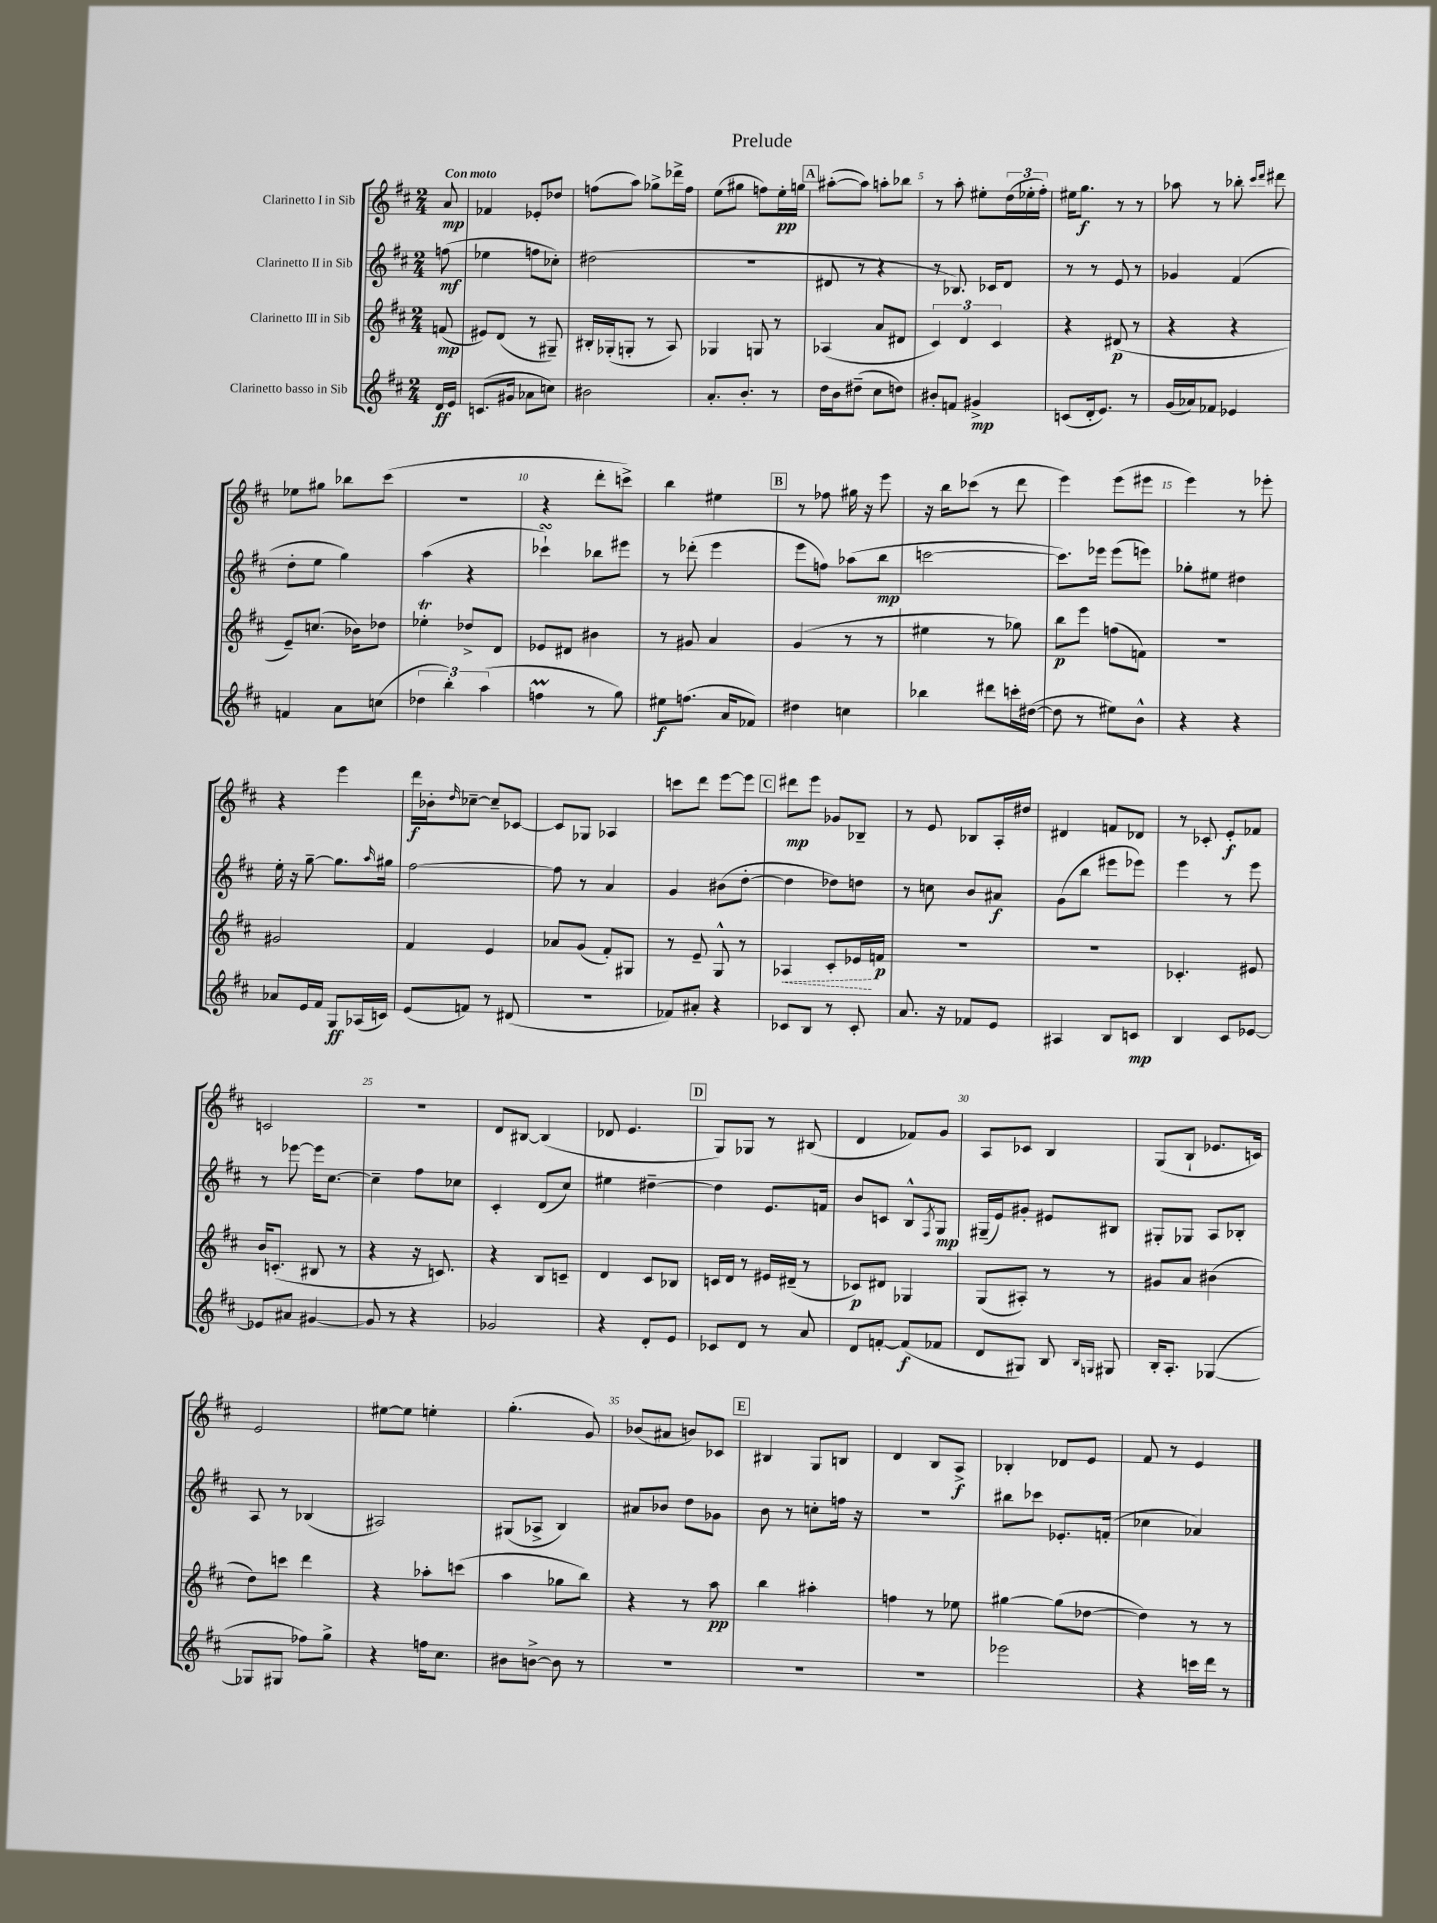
\header { title = "Prelude" }
<<
\new StaffGroup <<
\new Staff = "s0" \with { instrumentName = "Clarinetto I in Sib" } {
    \clef treble \key d \major \numericTimeSignature \time 2/4 \partial 8 \tempo "Con moto"
    a'8\mp |
    fes'4 ees'8-. des''8 |
    f''8( a''8) ges''8-> des'''16-> f''16 |
    e''8( gis''8 f''8) e''16-.\pp g''16 |
    \mark \markup { \box "A" } ais''8~-.( ais''8) a''8-. bes''8 |
    r8 a''8-. eis''8-. \tuplet 3/2 { d''16( ees''16-. fis''16-.) } |
    eis''16 g''8.\f r8 r8 |
    aes''8 r8 bes''8-. \grace { cis'''16 d'''16 } dis'''8 |
    ees''8 gis''8 bes''8 cis'''8( |
    r2 |
    r4 d'''8-. c'''8->) |
    b''4 eis''4 |
    \mark \markup { \box "B" } r8 fes''8 gis''16 r16 e'''8 |
    r16 b''16 ces'''8( r8 d'''8 |
    e'''4) e'''8( eis'''8 |
    e'''4) r8 ees'''8-. |
    r4 e'''4 |
    d'''16\f bes'16-. \grace { d''16 } ces''8~-- ces''8-- ces'8~ |
    ces'8 ges8 aes4 |
    c'''8 d'''8 e'''8~ e'''8 |
    \mark \markup { \box "C" } dis'''8\mp e'''8 ges'8 bes8-- |
    r8 e'8 bes8 a16-. dis''16 |
    dis'4 f'8 des'8 |
    r8 ces'8-. e'8-.\f fes'8 |
    c'2 |
    R2 |
    d'8 bis8~ bis4( |
    des'8 e'4. |
    \mark \markup { \box "D" } g8) ges8 r8 bis8( |
    d'4 fes'8) g'8 |
    a8 ces'8 b4 |
    g8( b8-! ees'8. c'16) |
    e'2 |
    eis''8~ eis''8 e''4-. |
    g''4.-.( g'8) |
    bes'8( ais'8 b'8) ces'8 |
    \mark \markup { \box "E" } bis4 g8 b8 |
    d'4 b8 a8->\f |
    bes4-. des'8 e'8 |
    fis'8 r8 e'4 \bar "|." |
}
\new Staff = "s1" \with { instrumentName = "Clarinetto II in Sib" } {
    \clef treble \key d \major \numericTimeSignature \time 2/4 \partial 8
    f''8\mf( |
    ees''4 f''8 ces''8-.) |
    dis''2( |
    R2 |
    \mark \markup { \box "A" } dis'8 r8 r4 |
    r8 bes8.) ces'16 d'8 |
    r8 r8 e'8 r8 |
    ges'4 fis'4( |
    d''8-. e''8 g''4) |
    a''4( r4 |
    ces'''4-!\turn) bes''8 eis'''8 |
    r8 des'''8-.( e'''4 |
    \mark \markup { \box "B" } e'''8 f''8) aes''8( b''8\mp |
    c'''2~ |
    c'''8.) ees'''16 ees'''8( e'''8) |
    ges''8-. eis''8 dis''4 |
    e''16-. r16 g''8~-- g''8. \grace { a''16 } gis''16 |
    fis''2~ |
    fis''8 r8 a'4 |
    g'4 bis'8( d''8~-. |
    \mark \markup { \box "C" } d''4 des''8) d''8 |
    r8 c''8 b'8 ais'8\f |
    g'8( b''8 eis'''8 ees'''8) |
    e'''4 r8 e'''8 |
    r8 ees'''8~ ees'''16 cis''8.~ |
    cis''4-- fis''8 ces''8 |
    cis'4-. d'8( cis''8) |
    eis''4 dis''4~-- |
    \mark \markup { \box "D" } dis''4 e'8. f'16 |
    b'8 c'8 b8-^ \acciaccatura { fis8 } g8\mp |
    gis16--( e'16) gis'8-. eis'8 bis8 |
    gis8-. ges8 a8 bes8-. |
    a8 r8 bes4( |
    ais2) |
    gis8( aes8-> b4) |
    ais'8 bes'8 d''8 ges'8 |
    \mark \markup { \box "E" } b'8 r8 c''8-. f''16 r16 |
    R2 |
    bis''8 ces'''8 ees'8.-. f'16-.( |
    ces''4 aes'4) \bar "|." |
}
\new Staff = "s2" \with { instrumentName = "Clarinetto III in Sib" } {
    \clef treble \key d \major \numericTimeSignature \time 2/4 \partial 8
    f'8\mp( |
    eis'8) d'8( r8 gis8--) |
    bis16-. ges16-.( g8-. r8 a8) |
    ges4 g8 r8 |
    \mark \markup { \box "A" } aes4( a'8 dis'8 |
    \tuplet 3/2 { cis'4) d'4 cis'4 } |
    r4 dis'8\p( r8 |
    r4 r4 |
    e'8--) c''8.( bes'16) des''8 |
    ees''4-.\trill des''8-> d'8 |
    ees'8 dis'8 bis'4 |
    r8 gis'8 a'4 |
    \mark \markup { \box "B" } g'4( r8 r8 |
    eis''4 r8 ges''8) |
    b''8\p e'''8 f''8( f'8) |
    R2 |
    gis'2 |
    fis'4 e'4 |
    aes'8 g'8( fis'8-.) gis8 |
    r8 e'8-- g8-^ r8 |
    \mark \markup { \box "C" } \once \override Hairpin.style = #'dashed-line aes4\< cis'8-. ees'16\! f'16\p |
    R2 |
    R2 |
    ces'4.-. eis'8 |
    b'16 c'8.-.( bis8 r8 |
    r4 r16 c'8.) |
    r4 b8 c'8-- |
    d'4 cis'8 bes8 |
    \mark \markup { \box "D" } c'16 d'16 r8 eis'16 dis'16--( r8 |
    ces'8\p) dis'8 ges4 |
    g8( ais8-.) r8 r8 |
    gis'8 a'8 bis'4( |
    d''8) c'''8 d'''4 |
    r4 aes''8-. c'''8( |
    a''4 ges''8 b''8) |
    r4 r8 a''8\pp |
    \mark \markup { \box "E" } b''4 ais''4-. |
    f''4 r8 ees''8 |
    gis''4~ gis''8( des''8~ |
    des''4) r8 r8 \bar "|." |
}
\new Staff = "s3" \with { instrumentName = "Clarinetto basso in Sib" } {
    \clef treble \key d \major \numericTimeSignature \time 2/4 \partial 8
    d'16\ff e'16 |
    c'8.( gis'16 aes'8 c''8) |
    bis'2 |
    a'8.-. b'8.-. r8 |
    \mark \markup { \box "A" } d''16 b'16 dis''8--( cis''8 d''8) |
    bis'8-. f'8 gis'4->\mp |
    c'8( d'16-. e'8.) r8 |
    g'16( aes'16) fes'8 ees'4 |
    f'4 a'8 c''8( |
    \tuplet 3/2 { des''4 b''4-.) a''4( } |
    f''4\prall r8 g''8) |
    eis''8\f f''8.( a'16 fes'8) |
    \mark \markup { \box "B" } dis''4 c''4 |
    bes''4 dis'''8 c'''16-. dis''16~( |
    dis''8 r8 eis''8) b'8-^ |
    r4 r4 |
    aes'8 e'16 fis'16 g8\ff aes16( c'16) |
    e'8( f'8) r8 dis'8( |
    R2 |
    fes'8) ais'8-. r4 |
    \mark \markup { \box "C" } ces'8 b8 r8 ces'8-. |
    a'8. r16 fes'8 e'8 |
    ais4 b8 c'8\mp |
    b4 cis'8 ees'8~ |
    ees'8 ais'8 gis'4~ |
    gis'8 r8 r4 |
    ges'2 |
    r4 d'8-. e'8 |
    \mark \markup { \box "D" } ces'8 d'8 r8 a'8 |
    d'8 f'8~-. f'8\f( fes'8 |
    d'8 gis8) b8 \grace { b16 g16 } gis8 |
    b16-. a8.-. ges4~( |
    ges8 gis8 fes''8) g''8-> |
    r4 f''16 cis''8. |
    bis'8 b'8~-> b'8 r8 |
    R2 |
    \mark \markup { \box "E" } R2 |
    R2 |
    ees'''2 |
    r4 c'''16 d'''16 r8 \bar "|." |
}
>>
>>
\layout { \context { \Score \override BarNumber.break-visibility = ##(#f #t #t) barNumberVisibility = #(every-nth-bar-number-visible 5) } }
